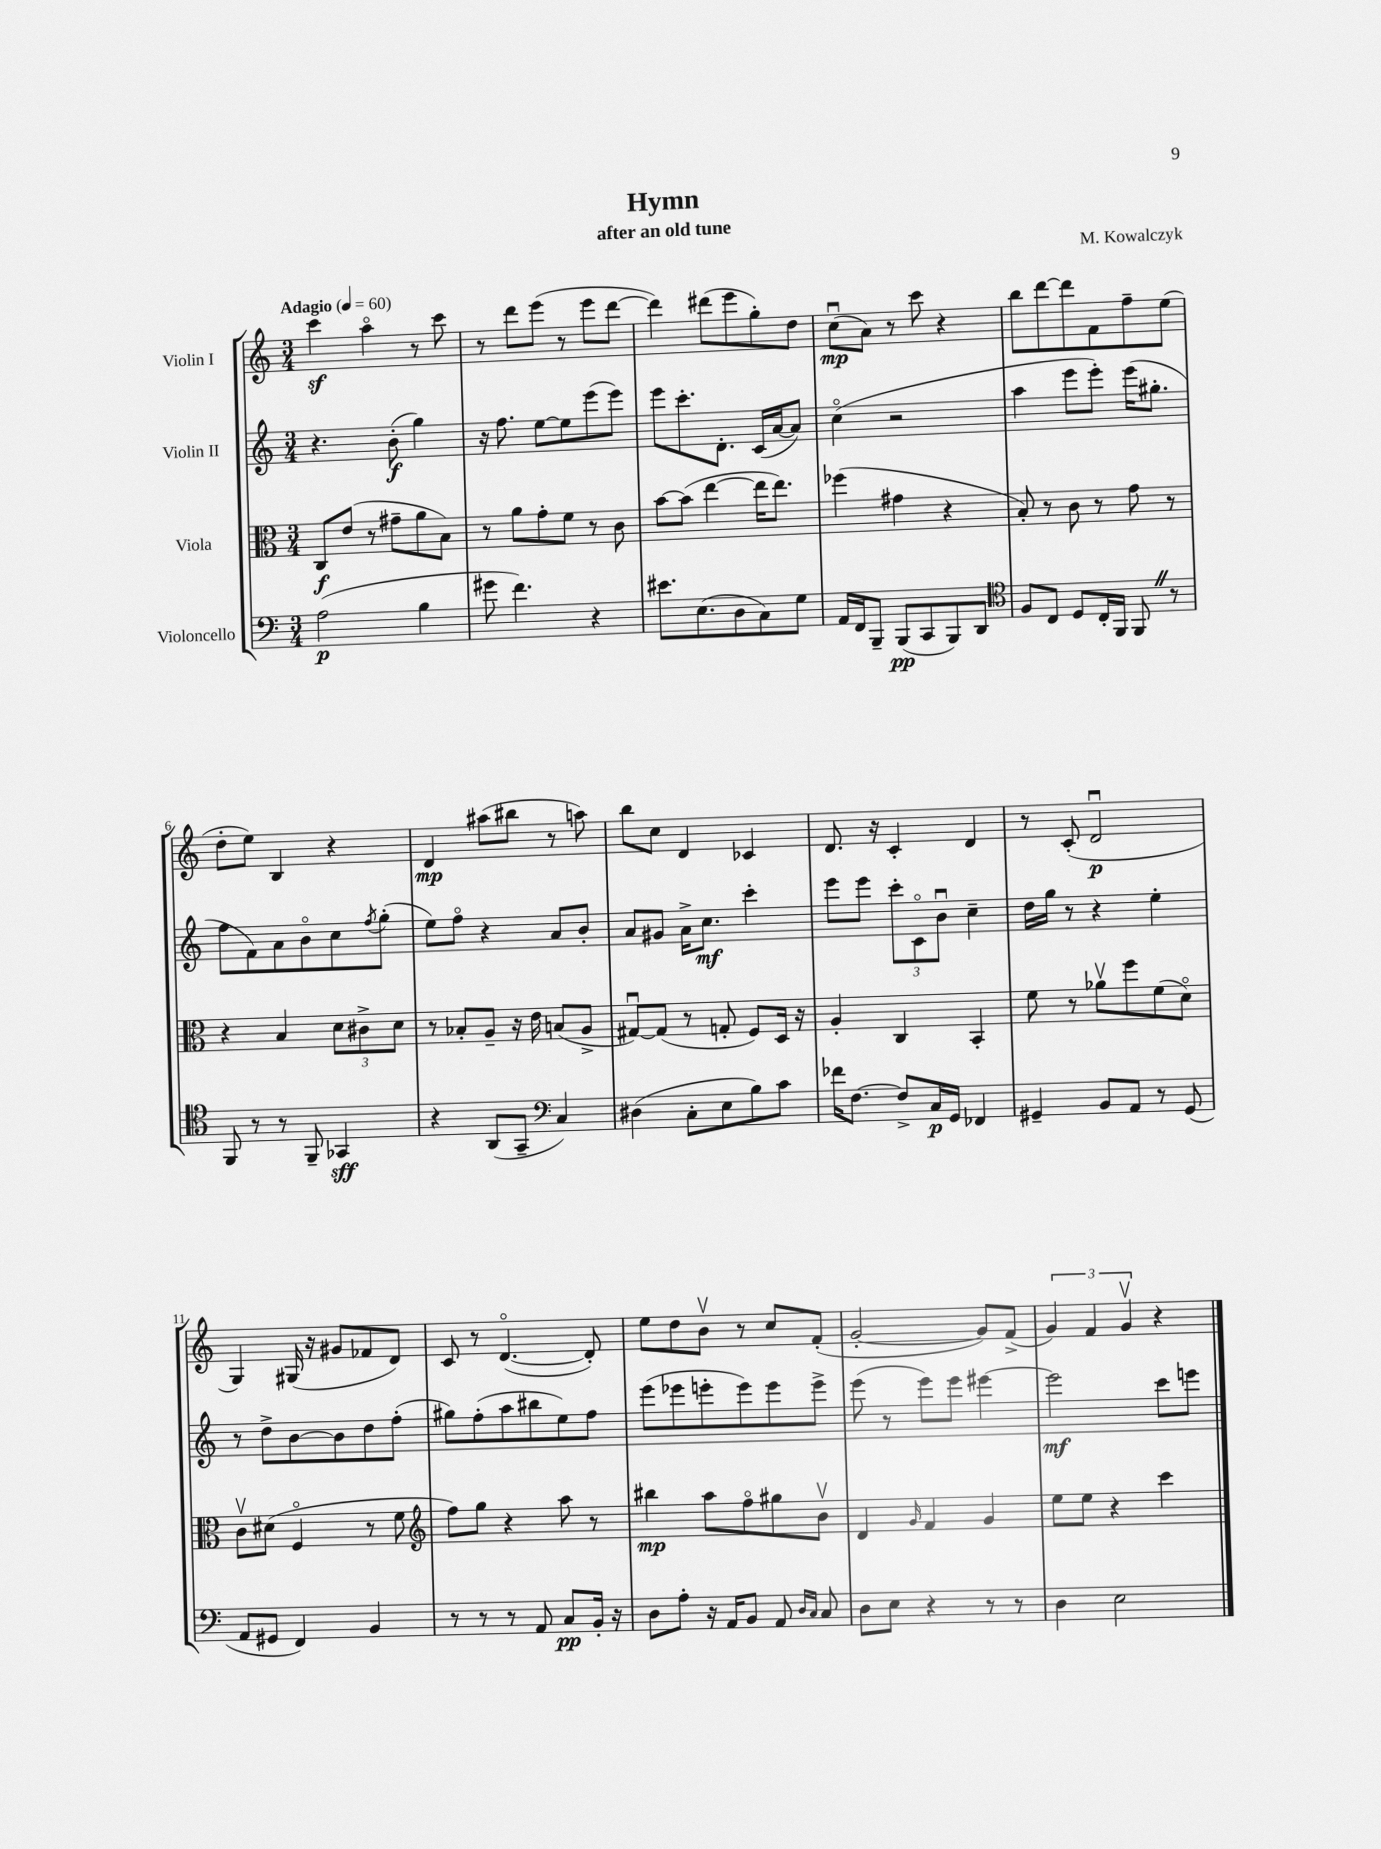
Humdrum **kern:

**kern	**kern	**kern	**kern
*staff4	*staff3	*staff2	*staff1
*clefF4	*clefC3	*clefG2	*clefG2
*k[]	*k[]	*k[]	*k[]
*M3/4	*M3/4	*M3/4	*M3/4
*MM60	*MM60	*MM60	*MM60
(2A	8C	4.r	4ccc
.	(8e	.	.
.	8r	.	4aao
.	8g#~	(8b'	.
4B	8a	4gg)	8r
.	8B)	.	8ccc
=	=	=	=
8g#	8r	16r	8r
.	.	8.ff	.
4.f)	8a	.	8ddd
.	8g'	[8ee	(8eee
.	8f	8ee]	8r
4r	8r	(8eee	8eee
.	8c	8eee)	[8ddd
=	=	=	=
8.e#	[8b	8eee	4ddd])
.	(8b]	8.ccc'	.
(8.E	.	.	.
.	[4ee	.	(8ddd#
.	.	8.d'	.
8D	.	.	8eee
8C)	16ee]	(16c	8gg')
.	8.ee)	[16a	.
8G	.	8a])	8dd
=	=	=	=
16AA	(4ff-	(4cco	(8ccu
16FF	.	.	.
8BBB~	.	.	8a)
(8BBB	4g#	2r	8r
8CC	.	.	8ccc
8BBB)	4r	.	4r
8DD	.	.	.
=	=	=	=
*clefC4	*	*	*
8F	8B')	4aa	8bb
8C	8r	.	[8ddd
8D	8c	8eee	8ddd]
16C'	8r	8eee')	8f
16FF	.	.	.
8FF	8g	(16eee	8ff~
.	.	8.gg#'	.
8r	8r	.	(8ee
=	=	=	=
8FF	4r	8ff	8dd'
8r	.	8f)	8ee)
8r	4B	8a	4B
8FF~	.	8bo	.
4GG-	12d	8cc	4r
.	12c#^	.	.
.	.	8qff	.
.	.	(8gg'	.
.	12d	.	.
=	=	=	=
4r	8r	8ee)	4d
.	8B-'	8ffo	.
(8AA	8A~	4r	(8aa#
8GG~	16r	.	8bb#
.	16e	.	.
*clefF4	*	*	*
4C)	(8B	8a	8r
.	8A^	8b'	8aa)
=	=	=	=
(4D#	[8G#u)	8a	8bb
.	(8G#]	8g#	8cc
8C'	8r	16a^	4d
.	.	8.cc	.
8E	8G'	.	.
8B)	8F)	4ccc'	4c-
8c	16D	.	.
.	16r	.	.
=	=	=	=
16f-	4A'	8eee	8.d
[8.F	.	.	.
.	.	8eee	.
.	.	.	16r
8F^]	4C	12ccc'	4c'
.	.	12co	.
16C	.	.	.
.	.	12bu	.
16GG	.	.	.
4FF-	4BB'	4cc~	4d
=	=	=	=
4GG#~	8f	16dd	8r
.	.	16gg	.
.	8r	8r	(8c'
8BB	8a-v	4r	2du
8AA	8ff	.	.
8r	(8f	4ee'	.
(8GG#	8do)	.	.
=	=	=	=
8AA	8cv	8r	4G)
8GG#	(8d#	8dd^	.
4FF)	4Fo	[8b	(16G#
.	.	.	16r
.	.	8b]	8g#
4BB	8r	8dd	8f-
.	8f	(8ff'	8d)
=	=	=	=
*	*clefG2	*	*
8r	8ff)	8gg#)	8c
8r	8gg	(8ff'	8r
8r	4r	8aa	([4.do
8AA	.	8bb#	.
8C	8aa	8ee)	.
16BB'	8r	8ff	8d'])
16r	.	.	.
=	=	=	=
8D	4bb#	(8eee	8ee
8A'	.	8eee-	8dd
16r	8aa	8eee'	8bv
16AA	.	.	.
8BB	8ffo	8eee)	8r
8AA	8gg#	8eee	8cc
16qqD	.	.	.
16qqC	.	.	.
8C	8bv	8eee^	(8f'
=	=	=	=
8D	4d	(8eee	[2g'
8E	.	8r	.
.	16qqg	.	.
4r	4f	8eee)	.
.	.	8eee	.
8r	4g	[4eee#	8g])
8r	.	.	(8f^
=	=	=	=
4D	8ee	2eee#]	6g)
.	8ee	.	.
.	.	.	6f
2E	4r	.	.
.	.	.	6gv
.	4ccc	8ccc	4r
.	.	8eee	.
==	==	==	==
*-	*-	*-	*-
